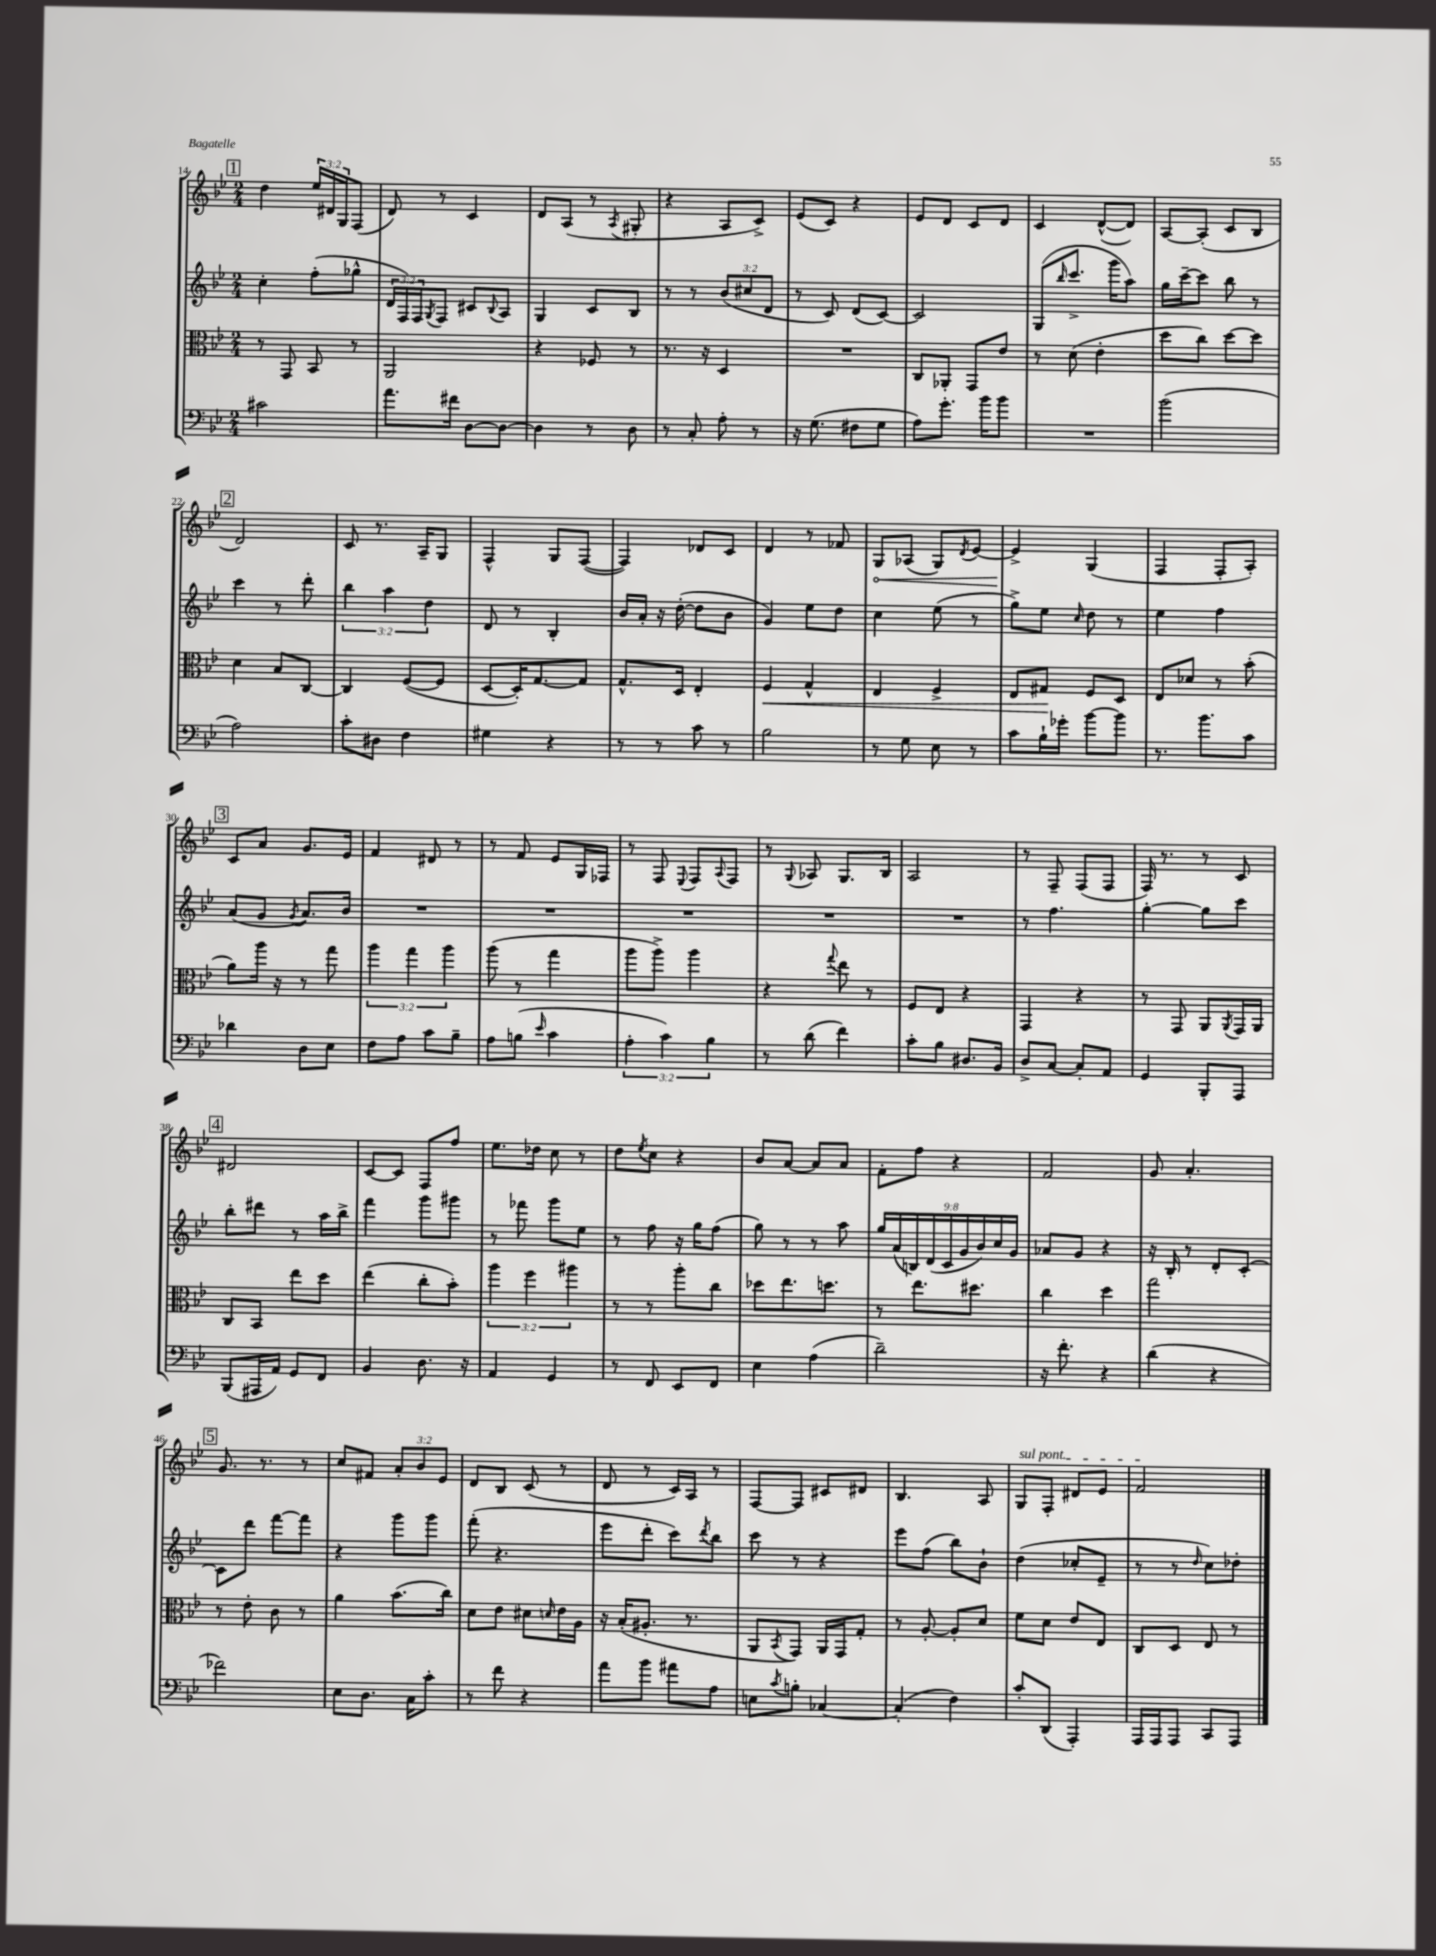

**kern	**kern	**kern	**kern
*staff4	*staff3	*staff2	*staff1
*clefF4	*clefC3	*clefG2	*clefG2
*k[b-e-]	*k[b-e-]	*k[b-e-]	*k[b-e-]
*M2/4	*M2/4	*M2/4	*M2/4
2c#	8r	4cc'	4dd
.	8GG	.	.
.	8BB-	(8ff'	24ee-
.	.	.	24d#
.	.	.	24G
.	8r	8gg-^^	(8F
=	=	=	=
8.a	2AA	24d	8d)
.	.	24F)	.
.	.	24F	.
.	.	8qG	.
.	.	8F	8r
16f#	.	.	.
[8D	.	8c#	4c
.	.	8qqB-	.
8D_	.	8A	.
=	=	=	=
4D]	4r	4G	8d
.	.	.	(8A
8r	8F-	8c	8r
.	.	.	8qA
8D	8r	8B-	8G#'
=	=	=	=
8r	8.r	8r	4r
8C'	.	8r	.
.	16r	.	.
8A'	4D	(12b-	8A
.	.	12cc#	.
8r	.	.	8c^)
.	.	12d	.
=	=	=	=
16r	2r	8r	(8e-
(8.G	.	.	.
.	.	8c)	8c)
8F#	.	(8d	4r
8G	.	[8c)	.
=	=	=	=
8A)	8C	2c]	8e-
8.g'	8AA-'	.	8d
.	8GG	.	8c
16b-	.	.	.
8b-	8e-	.	8d
=	=	=	=
2r	8r	(8G	4c
.	.	16qqbb-	.
.	(8d	8.ccc^	.
.	4e-'	.	([8d^^
.	.	16ggg	.
.	.	8aa)	8d])
=	=	=	=
(2b-	8dd	16gg	[8A
.	.	[16ccc~	.
.	8cc)	8ccc]	(8A']
.	[8dd	8bb-	8c
.	8dd]	8r	8B-
=	=	=	=
2A)	4d	4ccc	2d)
.	8B-	8r	.
.	[8C	8ddd'	.
=	=	=	=
8c'	4C]	6bb-	8c
8D#	.	.	8.r
.	.	6aa	.
4F	([8F	.	.
.	.	.	16A~
.	.	6dd	.
.	8F]	.	8G
=	=	=	=
4G#	[8D	8d	4F^^
.	16D'])	8r	.
.	[8.G	.	.
4r	.	4B-'	8G
.	8G]	.	([8F
=	=	=	=
8r	8.G^^	16b-	4F])
.	.	16a'	.
8r	.	16r	.
.	16D	([16dd'	.
8c	4E-'	8dd]	8d-
8r	.	8b-	8c
=	=	=	=
2B-	4F	4g)	4d
.	4G^^	8ee-	8r
.	.	8dd	8f-
=	=	=	=
8r	4E-	4cc	8G
8G	.	.	(8A-
8E-	4F^	(8ee-	8G)
.	.	.	8qd
8r	.	8r	[8e-
=	=	=	=
8c	8E-	8gg^)	4e-^]
16B-`	8G#	8ee-	.
16g-'	.	.	.
.	.	16qqcc	.
[8b-	8F	8dd	(4G
8b-]	8D	8r	.
=	=	=	=
8.r	8E-	4ee-	4F
.	8d-	.	.
8.b-	.	.	.
.	8r	4ff	8F'
8c	(8b-'	.	8A')
=	=	=	=
4d-	8a)	(8a	8c
.	16aa	8g	8a
.	16r	.	.
.	.	8qg	.
8D	8r	8.a)	8.g
8E-	8gg	.	.
.	.	16b-	16e-
=	=	=	=
8F	6aa	2r	4f
8A	.	.	.
.	6gg	.	.
8c	.	.	8d#
.	6aa	.	.
8B-~	.	.	8r
=	=	=	=
8A	(8aa	2r	8r
(8B	8r	.	8f
16qqe-	.	.	.
4c	4gg	.	8e-
.	.	.	16G
.	.	.	16F-
=	=	=	=
6A'	8aa	2r	8r
.	8aa^)	.	8F
6c)	.	.	.
.	.	.	8qqE-
.	4aa	.	8F
6B-	.	.	.
.	.	.	8qqA
.	.	.	8F
=	=	=	=
8r	4r	2r	8r
.	.	.	8qqG
(8d	.	.	8A-
.	8qqgg	.	.
4f)	8ee-	.	8.G
.	8r	.	.
.	.	.	16B-
=	=	=	=
8c'	8F	2r	2A
8B-	8E-	.	.
8.D#	4r	.	.
16BB-	.	.	.
=	=	=	=
8D^	4GG	8r	8r
[8C	.	4.ff	8F~
8C']	4r	.	(8F
8AA	.	.	8F
=	=	=	=
4GG	8r	[4gg'	16F)
.	.	.	8.r
.	8GG	.	.
8BBB-'	8AA	8gg]	8r
.	8qAA	.	.
8AAA	16GG	8ccc	8c
.	16AA	.	.
=	=	=	=
(8BBB-	8C	8bb-'	2d#
16AAA#	8BB-	8ddd#	.
16AA)	.	.	.
8GG	8ee-	8r	.
8FF	8dd	16aa	.
.	.	16bb-^	.
=	=	=	=
4BB-	(4ee-	4fff	[8c
.	.	.	8c]
8.D	8cc'	8ggg	8F
.	8b-')	8ggg#	8ff
16r	.	.	.
=	=	=	=
4AA	6aa	8r	8.ee-
.	.	8fff-	.
.	6ff	.	.
.	.	.	16dd-
4GG	.	8ggg	8cc
.	6aa#	.	.
.	.	8ee-	8r
=	=	=	=
8r	8r	8r	8dd
.	.	.	8qee-
8FF	8r	8ff	8cc
8EE-	8aa'	16r	4r
.	.	16gg	.
8FF	8cc	(8ff	.
=	=	=	=
4E-	8dd-	8gg)	8b-
.	8.ee-	8r	[8a
(4A	.	8r	8a]
.	8.dd	.	.
.	.	8aa	8a
=	=	=	=
2d~)	8r	18gg	8f'
.	.	(18a	.
.	.	18B)	.
.	8.ee-	.	8ff
.	.	(18d	.
.	.	18c	.
.	.	.	4r
.	.	18g	.
.	8.dd#	.	.
.	.	18b-)	.
.	.	18cc	.
.	.	18g	.
=	=	=	=
16r	4cc	8a-	2f
8.f'	.	.	.
.	.	8g	.
4r	4dd	4r	.
=	=	=	=
(4d	2gg	16r	8g
.	.	16B-'	.
.	.	8r	4.a'
4r	.	8d'	.
.	.	[8c'	.
=	=	=	=
2f-)	8r	8c]	8.g
.	8e-'	8ddd	.
.	.	.	8.r
.	8c	[8fff	.
.	8r	8fff]	8r
=	=	=	=
8E-	4a	4r	8cc
8.D	.	.	8f#
.	(8.b-	8ggg	12a'
16C	.	.	.
.	.	.	12b-
8c'	.	8ggg	.
.	.	.	12e-
.	16cc)	.	.
=	=	=	=
8r	8d	(8fff'	8d
8f	8e-	4.r	8B-
4r	8d#	.	(8c
.	16qqd	.	.
.	16e-	.	8r
.	16A	.	.
=	=	=	=
8a	16r	8eee-	8d
.	(16B-'	.	.
8b-	8.A#'	8ddd'	8r
8a#	.	8ccc)	16c)
.	8.r	.	16A
.	.	8qddd	.
8A	.	8bb-	8r
=	=	=	=
8E	8AA	8ccc	[8F
8qc	8qBB-	.	.
8B'	8GG)	8r	8F]
[4C-	16AA	4r	8c#
.	16GG	.	.
.	8G'	.	8d#
=	=	=	=
(4C-']	8r	8eee-	4.B-
.	[8A'	(8ff	.
4F)	8A']	8bb-)	.
.	8d	8b-`	8A
=	=	=	=
8c'	8f	(4dd	8G
(8DD	8d	.	8F'
4AAA')	8e-	8cc-'	8d#
.	8E-	8e-~	8e-
=	=	=	=
16AAA	8C	8r	2f
16AAA	.	.	.
8AAA	8D	8r	.
.	.	16qqdd	.
8CC	8E-	8cc)	.
8AAA	8r	8dd-'	.
==	==	==	==
*-	*-	*-	*-
